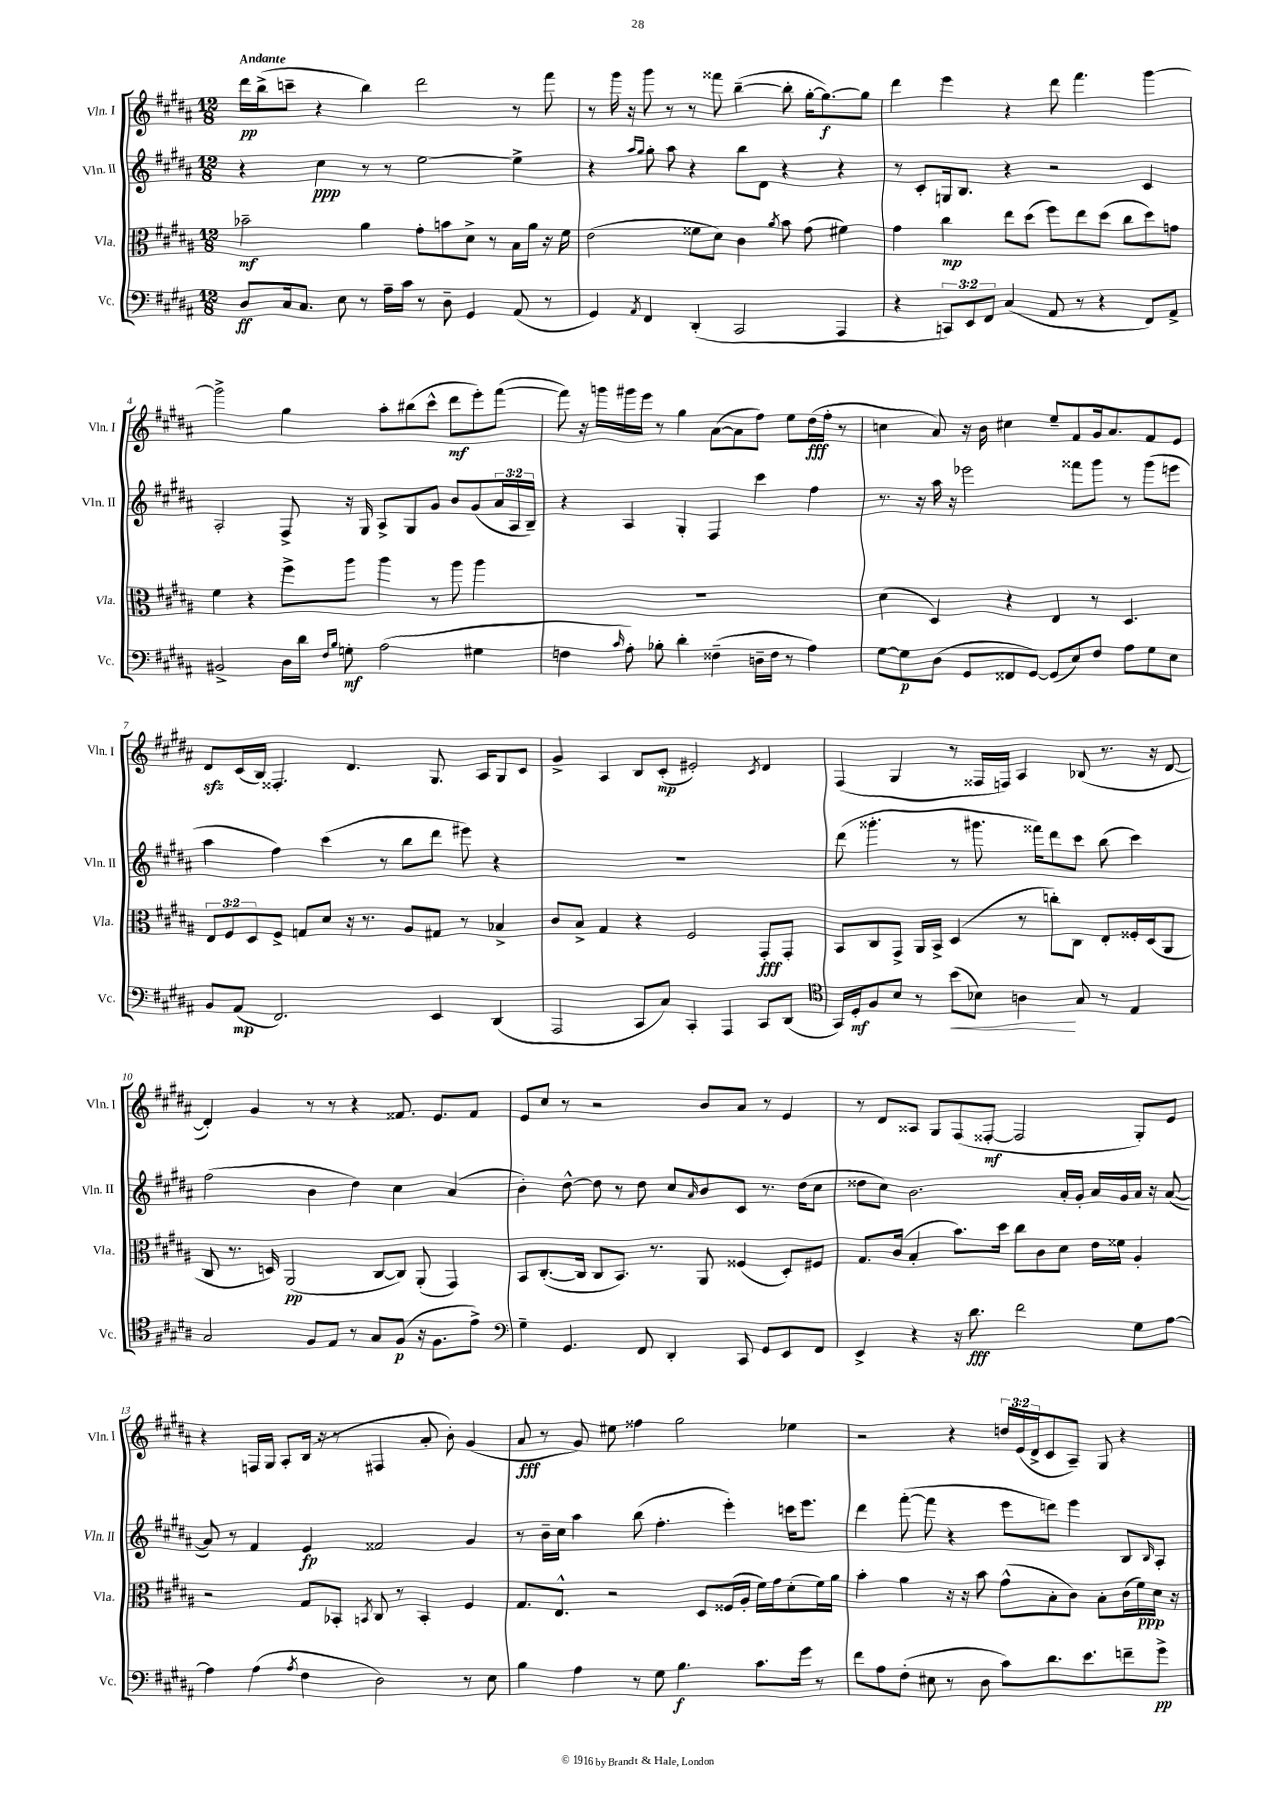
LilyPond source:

<<
\new StaffGroup <<
\new Staff = "s0" \with { instrumentName = "Vln. I" shortInstrumentName = "Vln. I" } {
    \clef treble \key b \major \numericTimeSignature \time 12/8 \override Staff.TupletNumber.text = #tuplet-number::calc-fraction-text \tempo "Andante"
    dis'''16\pp b''16->( c'''8-- r4 b''4) dis'''2 r8 fis'''8 |
    r8 gis'''16 r16 gis'''8 r8 r8 fisis'''8 b''4~--( b''8-. gis''16~-. gis''8.~\f) gis''8 |
    dis'''4 e'''4 r4 dis'''8 fis'''4. gis'''4~ |
    gis'''2-> gis''4 ais''8-. bis''8( cis'''8-^ dis'''8\mf e'''8-.) fis'''8~( |
    fis'''8) r16 g'''16 gis'''16 e'''16 r8 gis''4 ais'8~( ais'8 fis''8) e''8 dis''16\fff( fis''16-. r8 |
    c''4 ais'8) r16 b'16 cis''4 e''8-- fis'8 gis'16 ais'8. fis'8 e'8 |
    dis'8\sfz cis'16( b16) fisis4.-. dis'4. gis8. ais16 gis8 cis'8 |
    gis'4-> ais4 b8 cis'8-.\mp( eis'2-.) \acciaccatura { cis'8 } dis'4 |
    fis4( gis4 r8 fisis16 f16) ais4 bes8( r8. r16 dis'8~ |
    dis'4-.) gis'4 r8 r8 r4 fisis'8. e'8. fisis'8 |
    e'8 cis''8 r8 r2 b'8 ais'8 r8 e'4 |
    r8 dis'8 aisis8 gis8 fis8( fisis8~-.\mf fisis2 gis8-.) e'8 |
    r4 f16 gis16 ais8-. b16( r16 r8 fis4 ais'8-. b'8-.) gis'4( |
    ais'8\fff r8 gis'8) eis''8 fisis''4 gis''2 ees''4 |
    r2 r4 \tuplet 3/2 { d''16 e'16( dis'16-> } cis'8 ais8--) gis8 r4 \bar "|." |
}
\new Staff = "s1" \with { instrumentName = "Vln. II" shortInstrumentName = "Vln. II" } {
    \clef treble \key b \major \numericTimeSignature \time 12/8 \override Staff.TupletNumber.text = #tuplet-number::calc-fraction-text
    r4 cis''4\ppp r8 r8 e''2~ e''4-> |
    r4 \grace { ais''16 gis''16 } gis''8-. ais''8 r4 b''8 dis'8 r4 r4 |
    r8 cis'8-. g16 b8. r4 r2 cis'4 |
    ais2-. fis8-> r16 gis16 ais8-> gis8 gis'8 b'8 gis'8( \tuplet 3/2 { ais'16 ais16 b16--) } |
    r4 ais4 gis4-. fis4 cis'''4 fis''4 |
    r8. r16 ais''16 r16 ees'''2 fisis'''8 gis'''8 r8 gis'''8( e'''8 |
    ais''4 fis''4) cis'''4( r8 b''8 dis'''8 eis'''8) r4 |
    R1. |
    dis'''8( gisis'''4.-. r8 gis'''8. fisis'''16) dis'''8 cis'''8 b''8( cis'''4) |
    fis''2( b'4 dis''4) cis''4 ais'4( |
    b'4-.) dis''8~-^ dis''8 r8 dis''8 cis''8 \grace { ais'16 } b'8 cis'8 r8. dis''16( cis''8 |
    disis''8 cis''8) b'2. ais'16-. gis'16-. ais'16 gis'16 ais'16 r16 ais'8~( |
    ais'8) r8 fis'4 e'4\fp fisis'2 gis'4 |
    r8 b'16-- cis''16 ais''4 b''8( fis''4.-. e'''4-.) c'''16 e'''8. |
    dis'''4 fis'''8~-.( fis'''8 r4 e'''8 d'''8) e'''4 b8 \grace { b16 } ais8-. \bar "|." |
}
\new Staff = "s2" \with { instrumentName = "Vla." shortInstrumentName = "Vla." } {
    \clef alto \key b \major \numericTimeSignature \time 12/8 \override Staff.TupletNumber.text = #tuplet-number::calc-fraction-text
    bes'2--\mf ais'4 gis'8-. b'8 dis'8-> r8 b16 ais'16 r16 fis'16 |
    e'2( fisis'8 dis'8) cis'4 \acciaccatura { ais'8 } b'8 gis'8( fis'4) |
    gis'4 cis''4\mp e''8 dis''8( fis''8) e''8 dis''8( cis''8 dis''8) g'8 |
    fis'4 r4 fis''8-> ais''8 ais''4 r8 ais''8 ais''4 |
    R1. |
    dis'4( dis4) r4 e4 r8 dis4. |
    \tuplet 3/2 { e8 fis8 dis8 } fis8-> g8 dis'8 r16 r8. ais8 gis8 r8 bes4-> |
    cis'8 b8-> gis4 r4 fis2 gis,8-.\fff gis,8-. |
    b,8 cis8 gis,8-> ais,16 b,16-> dis4( r8 c''8-.) cis8 e8-. fisis16-. dis16( ais,8 |
    cis8 r8. d16) ais,2\pp( cis8~ cis8) ais,8-.( gis,4) |
    b,8 cis8.~-.( cis16 cis8 b,8.) r8. ais,8 fisis4( dis8-.) fis8 |
    gis8. cis'16( b4-. b'8.) dis''16 cis''8 cis'8 dis'8 e'16 fisis'16 ais4-. |
    r2 gis8 bes,8-. \acciaccatura { b,8 } cis8 r8 b,4-. fis4 |
    gis8. e8.-^ r2 dis8 fisis16( ais16-. fis'16) gis'16 dis'8-.( fis'16) ais'16 |
    b'4-. ais'4 r16 r16 b'8 gis'8-^( b8-. cis'8) b8-. cis'16( fis'16\ppp) dis'16 r16 \bar "|." |
}
\new Staff = "s3" \with { instrumentName = "Vc." shortInstrumentName = "Vc." } {
    \clef bass \key b \major \numericTimeSignature \time 12/8 \override Staff.TupletNumber.text = #tuplet-number::calc-fraction-text
    dis8\ff cis16 cis8. e8 r8 ais16-- cis'16 r8 dis8-- gis,4 ais,8( r8 |
    gis,4) \acciaccatura { ais,8 } fis,4 dis,4-.( cis,2 ais,,4 |
    r4 \tuplet 3/2 { c,8) e,8 fis,8 } cis4( ais,8 r8 r4 fis,8) ais,8-> |
    bis,2-> dis16 dis'16 \grace { fis16 b16 } g8-.\mf ais2( gis4 |
    f4 \grace { cis'16 } ais8-.) bes8-. dis'4-. fisis4--( d16-- fisis16 r8 ais4) |
    gis8~ gis8\p dis8( gis,8 fisis,8 gis,8~) gis,8( e8) fis8 ais8 gis8 e8 |
    b,8 ais,8\mp( fis,2.) e,4 dis,4( |
    ais,,2 cis,8 cis8) cis,4-. ais,,4 cis,8 dis,8( |
    \clef tenor gis,16) dis16-.\mf fis8 b8 r8 b'8\<( bes8) a4\! gis8 r8 e4 |
    gis2 fis8 e8 r8 gis8 fis8\p( r16 fis8. e'8->) |
    \clef bass gis4-- gis,4. fis,8 dis,4-. cis,8 gis,8 e,8 fis,8 |
    e,4-> r4 r16 dis'8.\fff fis'2 gis8 ais8~ |
    ais4 ais4( \acciaccatura { ais8 } fis4 dis2) r8 e8 |
    b4 ais4 r8 gis8 b4.\f cis'8. gis'16 r8 |
    fis'8 ais8 fis8-.( eis8 r8 dis8 cis'8) dis'8. e'8. f'8-- gis'8->\pp \bar "|." |
}
>>
>>
